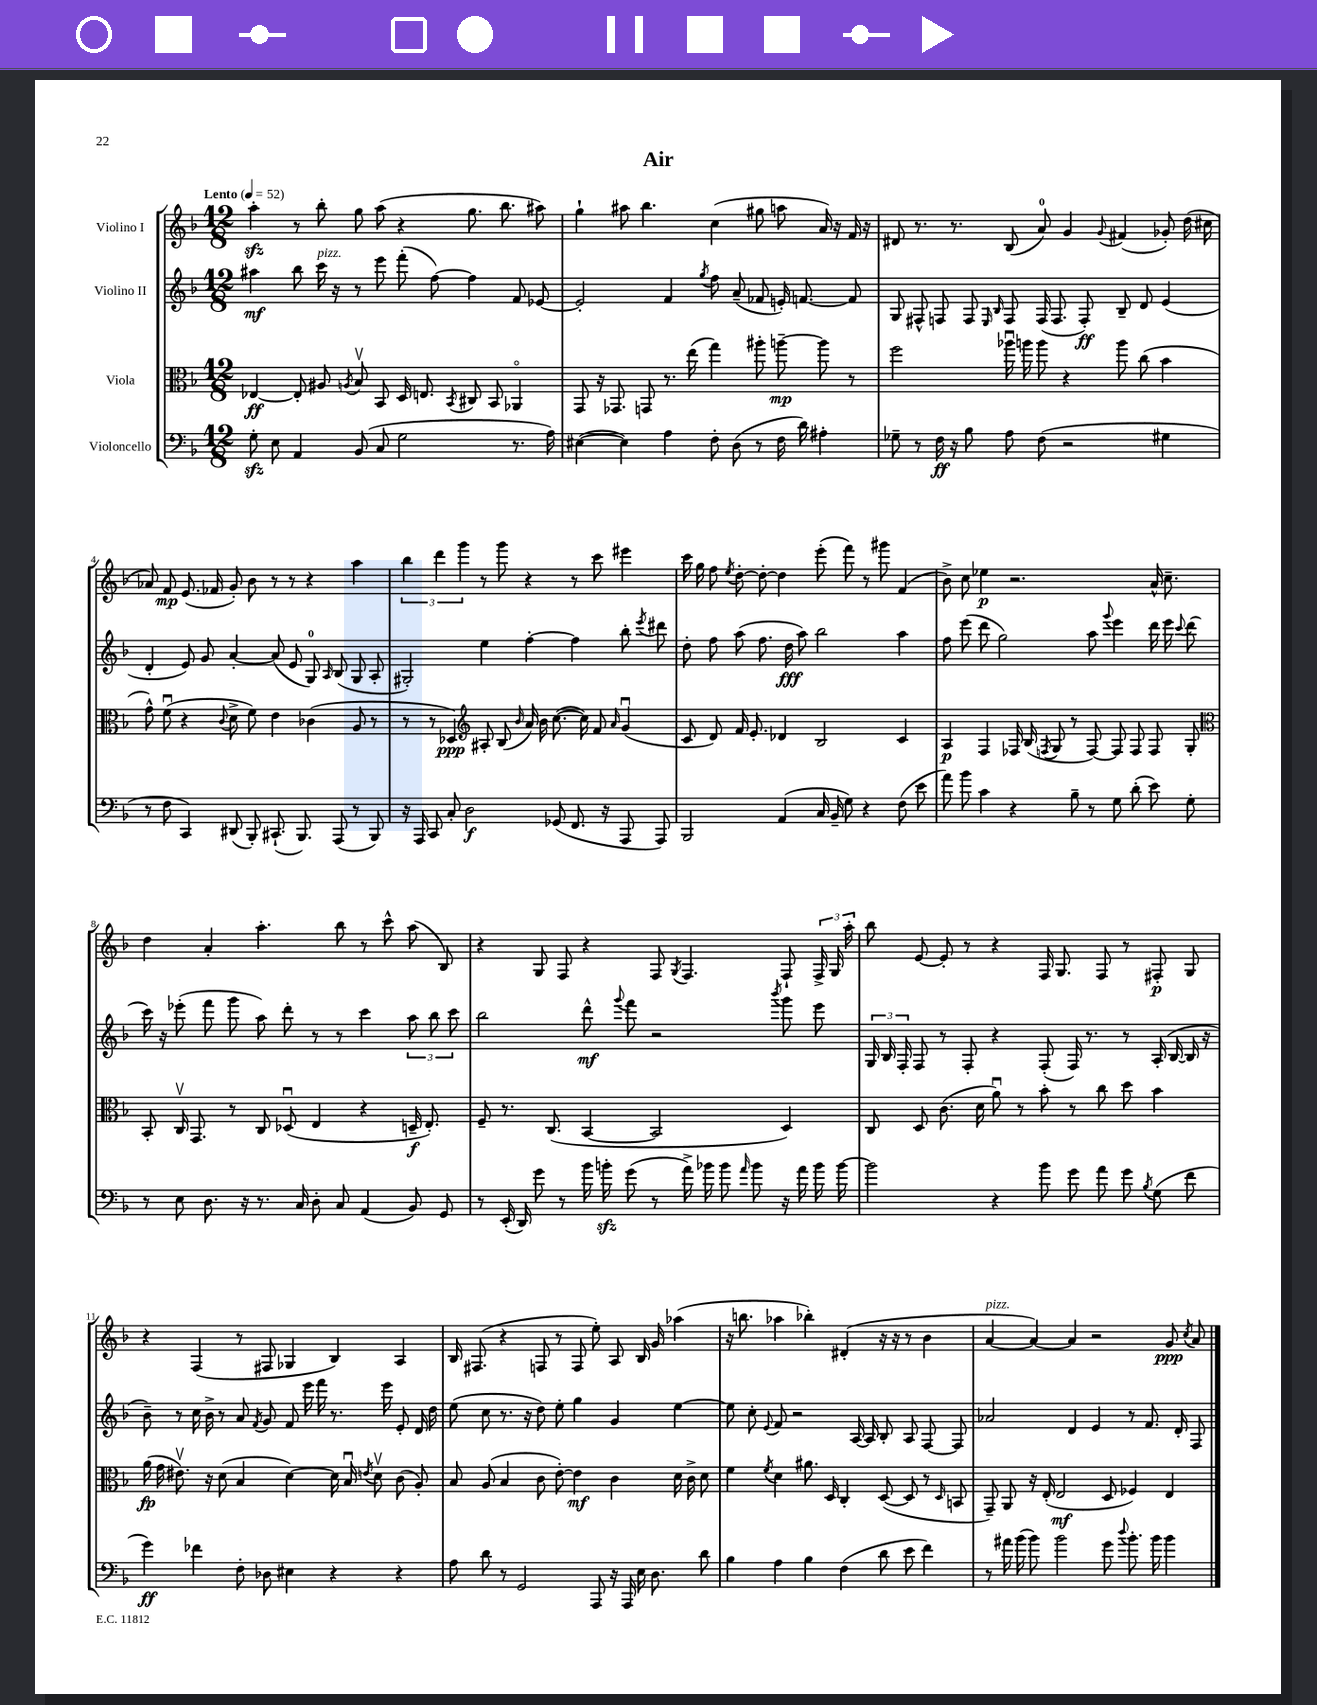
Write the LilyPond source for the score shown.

\header { title = "Air" }
<<
\new StaffGroup <<
\new Staff = "s0" \with { instrumentName = "Violino I" } {
    \clef treble \key f \major \numericTimeSignature \time 12/8 \tempo "Lento" 4 = 52
    \autoBeamOff a''4-.\sfz r8 bes''8-. g''8 a''8( r4 g''8. bes''8. ais''8) |
    g''4-! ais''8 bes''4. c''4( gis''8 a''8 a'16) r16 f'16 r16 |
    dis'8 r8. r8. bes8( a'8-0) g'4 \appoggiatura { g'8 } fis'4( ges'8-.) d''16( cis''16 |
    aes'8) f'8\mp e'8.( fes'16 g'8-.) bes'8 r8 r8 r4 a''4 |
    \tuplet 3/2 { bes''4 d'''4 g'''4 } r8 g'''8 r4 r8 c'''8 eis'''4 |
    c'''16 g''16 f''8 \acciaccatura { e''8 } d''8~-. d''8~-. d''4 e'''8-.( f'''8) r8 gis'''8 f'4( |
    bes'8->) c''8 ees''4\p r2. a'16-^ c''8.-- |
    d''4 a'4-. a''4.-. bes''8 r8 c'''8-^ a''8( bes8) |
    r4 g8 f8 r4 f8 \acciaccatura { g8 } f4. f8-! \tuplet 3/2 { f16-> g16 a''16-. } |
    bes''8 e'8~ e'8-. r8 r4 f16 g8. f8 r8 fis8-.\p g8 |
    r4 f4( r8 fis8 ges4 bes4) a4 |
    bes16 fis8.( r4 f8 r8 f8 e''8-.) a8 bes16 g'16 aes''4( |
    r16 b''8. aes''4 bes''4-.) dis'4-.( r16 r16 r8 bes'4 |
    a'4~^\markup { \italic "pizz." } a'4~) a'4 r2 g'8\ppp \acciaccatura { c''8 } a'8 \bar "|." |
}
\new Staff = "s1" \with { instrumentName = "Violino II" } {
    \clef treble \key f \major \numericTimeSignature \time 12/8
    \autoBeamOff ais''4\mf bes''8 c'''16^\markup { \italic "pizz." } r16 r8 e'''8 f'''8-.( f''8~) f''4 f'8 ees'8~ |
    ees'2-. f'4 \acciaccatura { g''8 } f''8 a'8--( fes'8 e'16-.) f'8.~ f'8 |
    g8 fis8-^ f8 f8 \grace { e16 bes16 } f8 f16( f8. f8-.\ff) bes8-- d'8 e'4( |
    d'4-. e'8) g'8 a'4~-. a'8( e'8 g8-0) \grace { a16 } bes8( g8 a8-. |
    gis2-.) e''4 f''4~-. f''4 bes''8-. \acciaccatura { e'''8 } dis'''8 |
    d''8-. f''8 a''8( f''8. d''16\fff a''8) bes''2 a''4 |
    f''8 e'''8( d'''8 g''2) a''8 \appoggiatura { g'''8 } e'''4 d'''16 e'''16 \appoggiatura { c'''8 } d'''8( |
    c'''16) r16 ees'''8-.( f'''8 g'''8 a''8) d'''8-. r8 r8 c'''4 \tuplet 3/2 { a''8 bes''8 c'''8 } |
    bes''2 d'''8-^\mf \appoggiatura { g'''8 } f'''8 r2 \acciaccatura { bes'''8 } g'''8 e'''8 |
    \tuplet 3/2 { g16 bes16 f16-. } f8 r8 f8-. r4 f8-.( f16) r8. r8 a16-.( bes16~ bes16 r16 |
    bes'8--) r8 c''16 bes'16-> r8 a'8 \acciaccatura { f'8 } g'8 f'8 e'''16 f'''16 r8. e'''16 e'8-. d'16 d''16 |
    e''8( c''8 r8. r16 d''8) e''8-. g''4 g'4 e''4~ |
    e''8 c''8-. \appoggiatura { e'8 } f'8 r2 a16~ a16 bes8-. a8 f8~ f8 |
    aes'2 d'4 e'4 r8 f'8. d'16-. f8 \bar "|." |
}
\new Staff = "s2" \with { instrumentName = "Viola" } {
    \clef alto \key f \major \numericTimeSignature \time 12/8
    \autoBeamOff ees4~\ff ees8-. ais8 \acciaccatura { a8 } bes8\upbow bes,8 d16 e8. \acciaccatura { bes,8 } cis8 bes,8 aes,4\flageolet |
    g,8 r16 ges,8. g,8 r8. e''16( g''4) ais''8-. a''8~--\mp a''8 r8 |
    f''2 aes''16\downbow a''16 a''8 r4 a''8 c''8( bes'4 |
    g'8-^) f'8\downbow( r4 \appoggiatura { c'8 } d'8-> f'8) e'4 ces'4( a8 r8 |
    r8 r8 des4\ppp) \clef treble ais8-. bes8( \grace { bes'16 } a'16) bes'16 c''8.~( c''16) f'8 \grace { a'16 } g'4\downbow( |
    c'8 d'8) f'16 e'8.-. des'4 bes2 c'4 |
    a4\p f4 fes16 bes16( \acciaccatura { f8 } g8 r8 f8~) f8 f8 f8 g8-. |
    \clef alto bes,8-. c16\upbow g,8. r8 c8 des8\downbow( e4 r4 d16--\f e8.-.) |
    f8-- r8. c8.( bes,4~ bes,2 d4) |
    c8 d8 c'8.( d'16 a'8\downbow) r8 bes'8-. r8 c''8 d''8 bes'4 |
    a'16\fp( g'16 eis'8.\upbow) r16 d'8( bes4 d'4~) d'16 bes16\downbow \acciaccatura { e'8 } d'8\upbow c'8( a8-.) |
    bes8 a8( bes4 c'8 e'8~-.) e'4\mf c'4 d'16 c'16-> d'8 |
    f'4 \acciaccatura { f'8 } d'4 ais'8. d16 c4-. d8~( d8 r8 \grace { d16 } b,8 |
    g,8--) a,8 r16 e16-.( e2\mf d8 fes4) e4 \bar "|." |
}
\new Staff = "s3" \with { instrumentName = "Violoncello" } {
    \clef bass \key f \major \numericTimeSignature \time 12/8
    \autoBeamOff g8-.\sfz e8 a,4 bes,8( c8 g2 r8. a16) |
    eis4~( eis4) a4 f8-. d8( r8 f16 d'16) ais4-. |
    ges8-- r8 f16\ff r16 bes8 a8 f8( r2 gis4 |
    r8 f8 c,4) dis,8( bes,,8-.) cis,8.-!( bes,,8.) a,,8( r8 bes,,8) |
    r16 a,,16 c,8 c8-. d2\f ges,8( f,8. r16 a,,8 a,,8) |
    bes,,2 a,4( c16 bes,16-- g8) r4 f8( e'8 |
    a'8) bes'8 c'4 r4 bes8-- r8 g8 d'8-.( e'8) g8-. |
    r8 e8 d8. r16 r8. c16 d8-. c8 a,4( bes,8) g,8 |
    r8 e,16-.( d,16) g'8 r8 bes'16 b'16-.\sfz g'8( r8 a'16->) bes'16 bes'8 \grace { a'16 } bes'8 r16 a'16 bes'16 bes'16~ |
    bes'2 r4 bes'8 g'8 a'8 g'8 \acciaccatura { bes8 } g8( f'8 |
    g'4\ff) fes'4 f8-. des8 eis4 r4 r4 |
    a8 d'8 r8 g,2 a,,8 r16 a,,16 e16 d8. d'8 |
    bes4 a4 bes4 f4( d'8 e'8 f'4) |
    r8 ais'16 bes'16( bes'8) bes'2 g'8 \appoggiatura { d''8 } bes'8.-. bes'16 bes'4 \bar "|." |
}
>>
>>
